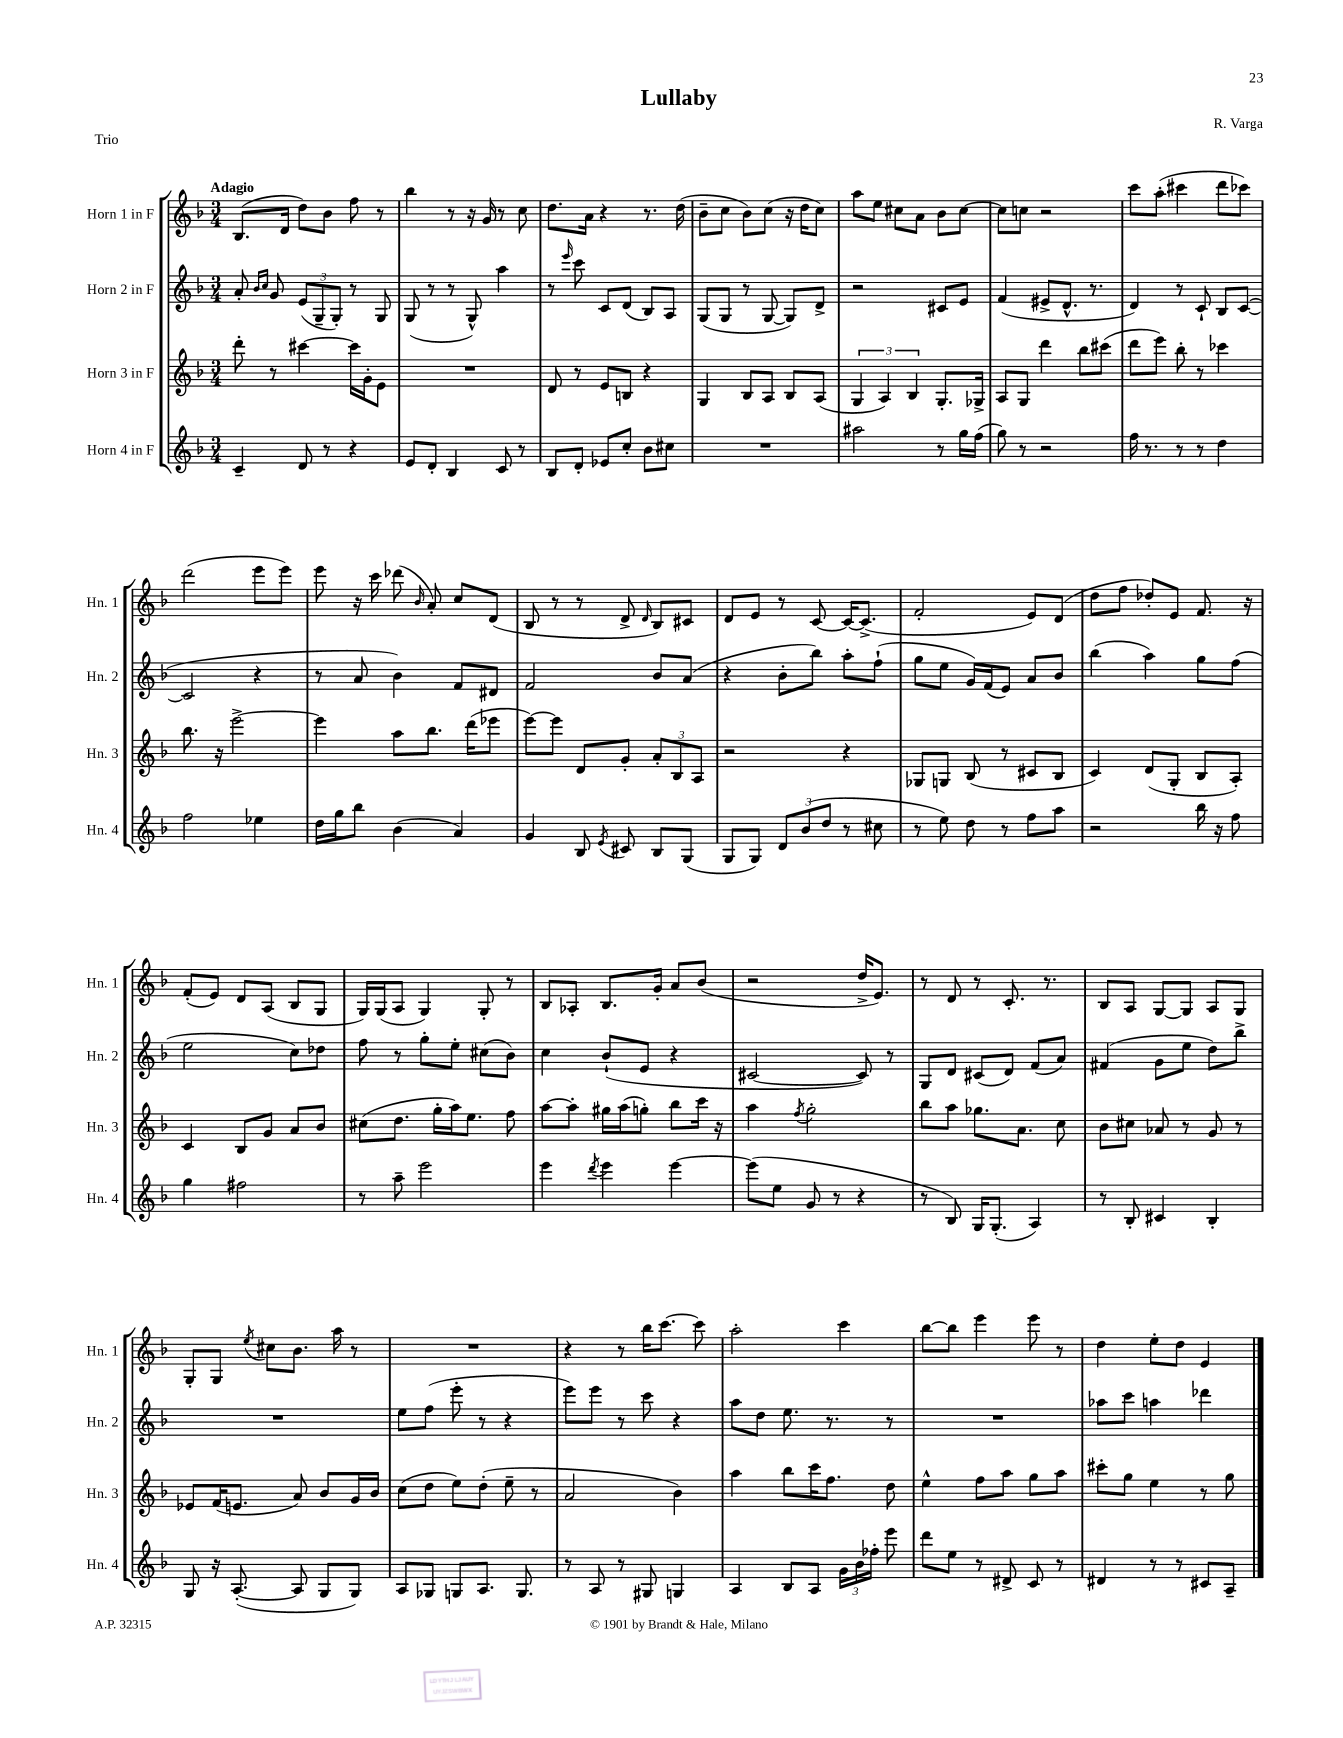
\header { title = "Lullaby" composer = "R. Varga" piece = "Trio" }
<<
\new StaffGroup <<
\new Staff = "s0" \with { instrumentName = "Horn 1 in F" shortInstrumentName = "Hn. 1" } {
    \clef treble \key f \major \numericTimeSignature \time 3/4 \tempo "Adagio"
    \autoBeamOff bes8.[( d'16] d''8[) bes'8] f''8 r8 |
    bes''4 r8 r16 g'16 r8 c''8 |
    d''8.[ a'16] r4 r8. d''16( |
    bes'8[-- c''8] bes'8[) c''8]( r16 d''16[ c''8]) |
    a''8[ e''8] cis''8[ a'8] bes'8[ cis''8]~ |
    cis''8[ c''8] r2 |
    c'''8[ a''8]-.( cis'''4 d'''8[ ces'''8]) |
    d'''2( e'''8[ e'''8]) |
    e'''8 r16 c'''16 des'''8( \grace { bes'16 } a'8-.) c''8[ d'8]( |
    bes8 r8 r8 d'8-> \grace { d'16 } bes8[) cis'8] |
    d'8[ e'8] r8 c'8~ c'16[~ c'8.]->( |
    f'2-. e'8[) d'8]( |
    d''8[ f''8] des''8[-.) e'8] f'8. r16 |
    f'8[-.( e'8]) d'8[ a8]( bes8[ g8] |
    g16[) g16( a8] g4) g8-. r8 |
    bes8[ aes8]-. bes8.[ g'16]-. a'8[ bes'8]( |
    r2 d''16[-> e'8.]) |
    r8 d'8 r8 c'8.-. r8. |
    bes8[ a8] g8[~ g8] a8[ g8] |
    g8[-. g8] \acciaccatura { e''8 } cis''8[ bes'8.] a''16 r8 |
    R2. |
    r4 r8 bes''16[ c'''8.]~ c'''8 |
    a''2-. c'''4 |
    bes''8[~ bes''8] e'''4 e'''8 r8 |
    d''4 e''8[-. d''8] e'4 \bar "|." |
}
\new Staff = "s1" \with { instrumentName = "Horn 2 in F" shortInstrumentName = "Hn. 2" } {
    \clef treble \key f \major \numericTimeSignature \time 3/4
    \autoBeamOff a'8-. \grace { bes'16[ c''16] } g'8 \tuplet 3/2 { e'8[( g8-- g8]-.) } r8 g8 |
    g8( r8 r8 g8-^) a''4 |
    r8 \grace { e'''16 } c'''8 c'8[ d'8]( bes8[) a8] |
    g8[( g8] r8 g8~ g8[) d'8]-> |
    r2 cis'8[ e'8] |
    f'4( eis'8[-> d'8.]-^ r8. |
    d'4) r8 c'8-! bes8[ c'8]~( |
    c'2 r4 |
    r8 a'8 bes'4) f'8[ dis'8] |
    f'2 bes'8[ a'8]( |
    r4 bes'8[-. bes''8]) a''8[-. f''8]-!( |
    g''8[ e''8] g'16[) f'16( e'8]) a'8[ bes'8] |
    bes''4( a''4) g''8[ f''8]( |
    e''2 c''8[) des''8] |
    f''8 r8 g''8[-. e''8]-. cis''8[( bes'8]) |
    c''4 bes'8[-!( e'8] r4 |
    cis'2~ cis'8) r8 |
    g8[ d'8] cis'8[( d'8]) f'8[( a'8]) |
    fis'4( g'8[ e''8] d''8[) bes''8]-> |
    R2. |
    e''8[ f''8]( e'''8-. r8 r4 |
    e'''8[) e'''8] r8 c'''8 r4 |
    a''8[ d''8] e''8. r8. r8 |
    R2. |
    aes''8[ c'''8] a''4 des'''4 \bar "|." |
}
\new Staff = "s2" \with { instrumentName = "Horn 3 in F" shortInstrumentName = "Hn. 3" } {
    \clef treble \key f \major \numericTimeSignature \time 3/4
    \autoBeamOff d'''8-. r8 cis'''4~ cis'''16[ g'16-. e'8] |
    R2. |
    d'8 r8 e'8[ b8] r4 |
    g4 bes8[ a8] bes8[ a8]( |
    \tuplet 3/2 { g4 a4) bes4 } g8.[-. ges16]-> |
    a8[ g8] d'''4 bes''8[ cis'''8]( |
    d'''8[ e'''8]) bes''8-. r8 ces'''4 |
    bes''8. r16 e'''2~-> |
    e'''4 a''8[ bes''8.] d'''16[( ees'''8] |
    e'''8[~) e'''8] d'8[ g'8]-. \tuplet 3/2 { a'8[-. bes8 a8] } |
    r2 r4 |
    ges8[ g8] bes8( r8 cis'8[ bes8] |
    c'4) d'8[( g8]-. bes8[ a8]-.) |
    c'4 bes8[ g'8] a'8[ bes'8] |
    cis''8[( d''8.] g''16[-. a''16) e''8.] f''8 |
    a''8[~ a''8]-. gis''16[ a''16( g''8]-.) bes''8[ c'''16] r16 |
    a''4 \acciaccatura { f''8 } g''2-. |
    bes''8[ a''8] ges''8.[ a'8.] c''8 |
    bes'8[ cis''8] aes'8 r8 g'8 r8 |
    ees'8[ f'16( e'8.] a'8) bes'8[ g'16 bes'16] |
    c''8[( d''8] e''8[) d''8]-.( e''8-- r8 |
    a'2 bes'4) |
    a''4 bes''8[ c'''16 f''8.] d''8 |
    e''4-^ f''8[ a''8] g''8[ a''8] |
    cis'''8[-. g''8] e''4 r8 g''8 \bar "|." |
}
\new Staff = "s3" \with { instrumentName = "Horn 4 in F" shortInstrumentName = "Hn. 4" } {
    \clef treble \key f \major \numericTimeSignature \time 3/4
    \autoBeamOff c'4-- d'8 r8 r4 |
    e'8[ d'8]-. bes4 c'8 r8 |
    bes8[ d'8]-. ees'8[ c''8]-. bes'8[ cis''8] |
    R2. |
    ais''2 r8 g''16[ f''16]( |
    g''8) r8 r2 |
    f''16 r8. r8 r8 d''4 |
    f''2 ees''4 |
    d''16[ g''16 bes''8] bes'4( a'4) |
    g'4 bes8 \acciaccatura { e'8 } cis'8 bes8[ g8]( |
    g8[ g8]) \tuplet 3/2 { d'8[ bes'8( d''8] } r8 cis''8 |
    r8 e''8) d''8 r8 f''8[ a''8] |
    r2 bes''16 r16 f''8 |
    g''4 fis''2 |
    r8 a''8-- e'''2 |
    e'''4 \acciaccatura { d'''8 } e'''4 e'''4~ |
    e'''8[( e''8] g'8 r8 r4 |
    r8 bes8) g16[ g8.]-.( a4) |
    r8 bes8-. cis'4 bes4-. |
    g8 r16 a8.~-.( a8 g8[ g8]) |
    a8[ ges8] g8[ a8.] g8. |
    r8 a8 r8 gis8 g4 |
    a4 bes8[ a8] \tuplet 3/2 { g'16[ bes'16 fes''16]-. } e'''8 |
    d'''8[ e''8] r8 dis'8-> c'8 r8 |
    dis'4 r8 r8 cis'8[ a8]-- \bar "|." |
}
>>
>>
\layout { \context { \Score \remove "Bar_number_engraver" } }
